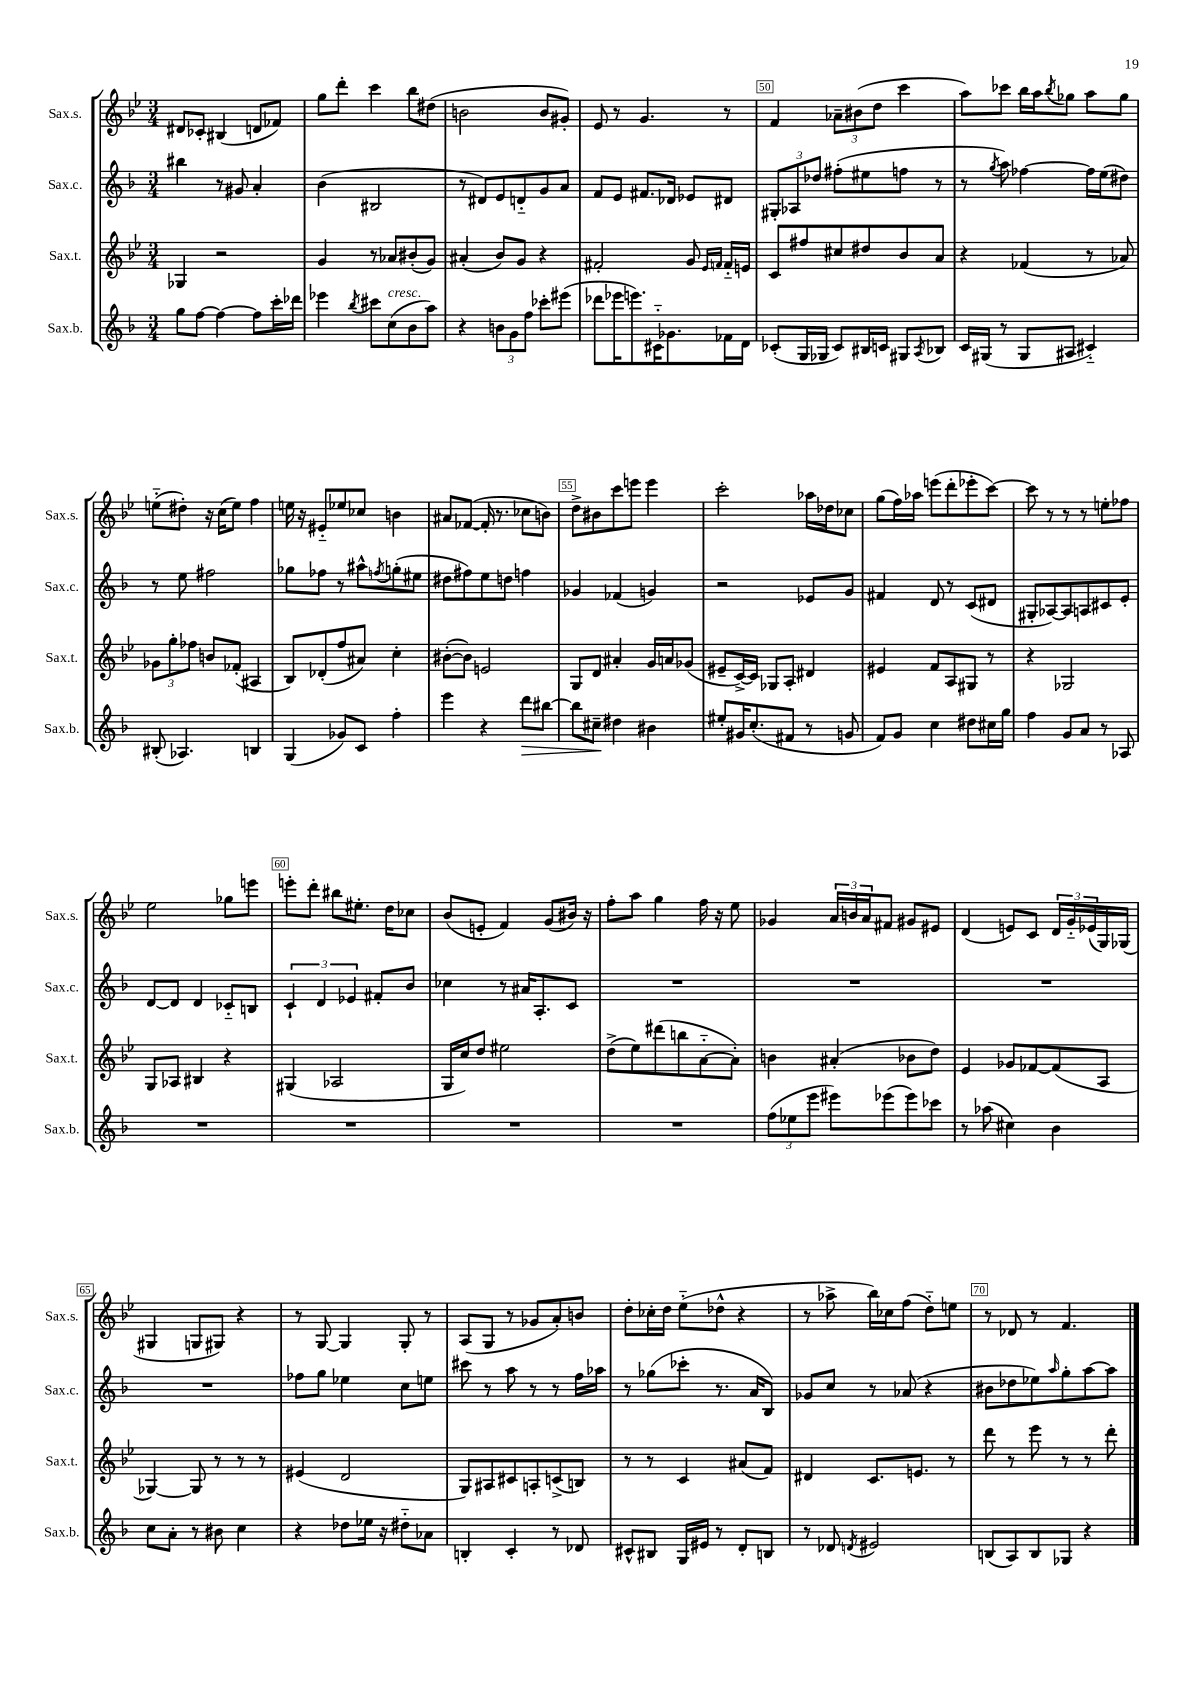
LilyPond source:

<<
\new StaffGroup <<
\new Staff = "s0" \with { instrumentName = "Sax.s." shortInstrumentName = "Sax.s." } {
    \clef treble \key bes \major \numericTimeSignature \time 3/4
    dis'8 ces'8-. bis4( d'8 fes'8) |
    g''8 d'''8-. c'''4 bes''8 dis''8( |
    b'2 b'8 gis'8-.) |
    ees'8 r8 g'4. r8 |
    f'4 \tuplet 3/2 { aes'8-- bis'8( d''8 } c'''4 |
    a''8) ces'''8 bes''16 a''16 \acciaccatura { bes''8 } ges''8 a''8 ges''8 |
    e''8-_( dis''8-.) r16 c''16( e''8) f''4 |
    e''16 r16 eis'8-_ ees''8 ces''8 b'4 |
    ais'8 fes'8~( fes'16-. r8. ces''8 b'8) |
    d''8-> bis'8 c'''8 e'''8 e'''4 |
    c'''2-. aes''16 des''16 ces''8 |
    g''8( f''16) aes''16 e'''8( d'''8-. ees'''8-. c'''8~) |
    c'''8 r8 r8 r8 e''8-. fes''8 |
    ees''2 ges''8 e'''8 |
    e'''8-. d'''8-. bis''8 eis''8.-. d''16 ces''8 |
    bes'8( e'8-. f'4) g'8( bis'16) r16 |
    f''8-. a''8 g''4 f''16 r16 ees''8 |
    ges'4 \tuplet 3/2 { a'16 b'16 a'16 } fis'8 gis'8 eis'8 |
    d'4( e'8) c'8 \tuplet 3/2 { d'16 g'16-_ ees'16( } g16) ges16( |
    gis4 g8 gis8) r4 |
    r8 g8~ g4 g8-. r8 |
    a8( g8 r8 ges'8 a'8-.) b'8 |
    d''8-. ces''16-. d''16 ees''8-_( des''8-^ r4 |
    r8 aes''8-> bes''16) ces''16 f''8( d''8-_) e''8 |
    r8 des'8 r8 f'4. \bar "|." |
}
\new Staff = "s1" \with { instrumentName = "Sax.c." shortInstrumentName = "Sax.c." } {
    \clef treble \key f \major \numericTimeSignature \time 3/4
    bis''4 r8 gis'8 a'4-. |
    bes'4( bis2 |
    r8 dis'8) e'8 d'8-_ g'8 a'8 |
    f'8 e'8 fis'8. des'16 ees'8 dis'8 |
    \tuplet 3/2 { gis8-. aes8 des''8 } fis''8-.( eis''8 f''8 r8 |
    r8 \acciaccatura { g''8 } a''8) fes''4~ fes''16 e''16( dis''8) |
    r8 e''8 fis''2 |
    ges''8 fes''8 r8 ais''8-^ \acciaccatura { f''8 } g''8-.( eis''8 |
    dis''8 fis''8) e''8 d''8 f''4 |
    ges'4 fes'4( g'4) |
    r2 ees'8 g'8 |
    fis'4 d'8 r8 c'8( dis'8 |
    gis8-. aes8~) aes8 a8 cis'8 e'8-. |
    d'8~ d'8 d'4 ces'8-_ b8 |
    \tuplet 3/2 { c'4-! d'4 ees'4 } fis'8-. bes'8 |
    ces''4 r8 ais'16 a8.-. c'8 |
    R2. |
    R2. |
    R2. |
    R2. |
    fes''8 g''8 ees''4 c''8 e''8 |
    cis'''8 r8 a''8 r8 r8 f''16 aes''16 |
    r8 ges''8( ces'''8-. r8. a'16 bes8) |
    ges'8 c''8 r8 aes'8( r4 |
    bis'8 des''8 ees''8) \grace { a''16 } g''8-. a''8~ a''8 \bar "|." |
}
\new Staff = "s2" \with { instrumentName = "Sax.t." shortInstrumentName = "Sax.t." } {
    \clef treble \key bes \major \numericTimeSignature \time 3/4
    ges4 r2 |
    g'4 r8 aes'8 bis'8-.( g'8) |
    ais'4-.( bes'8) g'8 r4 |
    fis'2-. g'8 \grace { ees'16 f'16 } f'16-_ e'16 |
    c'8 fis''8 cis''8 dis''8 bes'8 a'8 |
    r4 fes'4( r8 aes'8) |
    \tuplet 3/2 { ges'8 g''8-. fes''8 } b'8 fes'8-.( ais4 |
    bes8) des'8-.( f''8 ais'8) c''4-. |
    bis'8~-.( bis'8) e'2 |
    g8 d'8 ais'4-. g'16 a'16 ges'8( |
    eis'8-- c'16~->) c'16 ges8 a8-. dis'4 |
    eis'4 f'8 a8 gis8 r8 |
    r4 ges2 |
    g8 aes8 bis4 r4 |
    gis4( aes2 |
    g16 c''16) d''8 eis''2 |
    d''8->( ees''8) dis'''8( b''8 a'8~-_ a'8-.) |
    b'4 ais'4-.( bes'8 d''8) |
    ees'4 ges'8 fes'8~ fes'8( a8 |
    ges4~) ges8 r8 r8 r8 |
    eis'4( d'2 |
    g8) ais8 cis'8 a8-. c'8->( b8) |
    r8 r8 c'4 ais'8( f'8) |
    dis'4 c'8. e'8. r8 |
    d'''8 r8 ees'''8 r8 r8 d'''8-. \bar "|." |
}
\new Staff = "s3" \with { instrumentName = "Sax.b." shortInstrumentName = "Sax.b." } {
    \clef treble \key f \major \numericTimeSignature \time 3/4
    g''8 f''8~ f''4~ f''8 c'''16-. des'''16 |
    ees'''4 \acciaccatura { bes''8 } cis'''8 c''8^\markup { \italic "cresc." }( bes'8 a''8) |
    r4 \tuplet 3/2 { b'8 g'8 f''8 } ces'''8-. eis'''8( |
    des'''8 ees'''16 e'''8.) cis'16-_ ges'8. fes'16 d'16 |
    ces'8-.( g16 ges16 ces'8) bis16 c'16 gis8 \acciaccatura { a8 } bes8 |
    c'16 gis16( r8 gis8 ais8 cis'4-_) |
    bis8-.( aes4.) b4 |
    g4( ges'8) c'8 f''4-. |
    e'''4 r4 d'''8\> bis''8~ |
    bis''8 cis''8--\! dis''4 bis'4 |
    eis''8-. gis'16 c''8.-.( fis'8 r8 g'8 |
    f'8) g'8 c''4 dis''8 cis''16 g''16 |
    f''4 g'8 a'8 r8 aes8 |
    R2. |
    R2. |
    R2. |
    R2. |
    \tuplet 3/2 { f''8( ees''8 e'''8 } eis'''8) ees'''8( ees'''8) ces'''8 |
    r8 aes''8( cis''4) bes'4 |
    c''8 a'8-. r8 bis'8 c''4 |
    r4 des''8 ees''16 r16 dis''8-_ aes'8 |
    b4-. c'4-. r8 des'8 |
    cis'8-^ bis8 g16 eis'16 r8 d'8-. b8 |
    r8 des'8 \acciaccatura { d'8 } eis'2 |
    b8( a8) b8 ges8 r4 \bar "|." |
}
>>
>>
\layout { \context { \Score currentBarNumber = #46 \override BarNumber.break-visibility = ##(#f #t #t) barNumberVisibility = #(every-nth-bar-number-visible 5) \override BarNumber.stencil = #(make-stencil-boxer 0.1 0.3 ly:text-interface::print) } }
